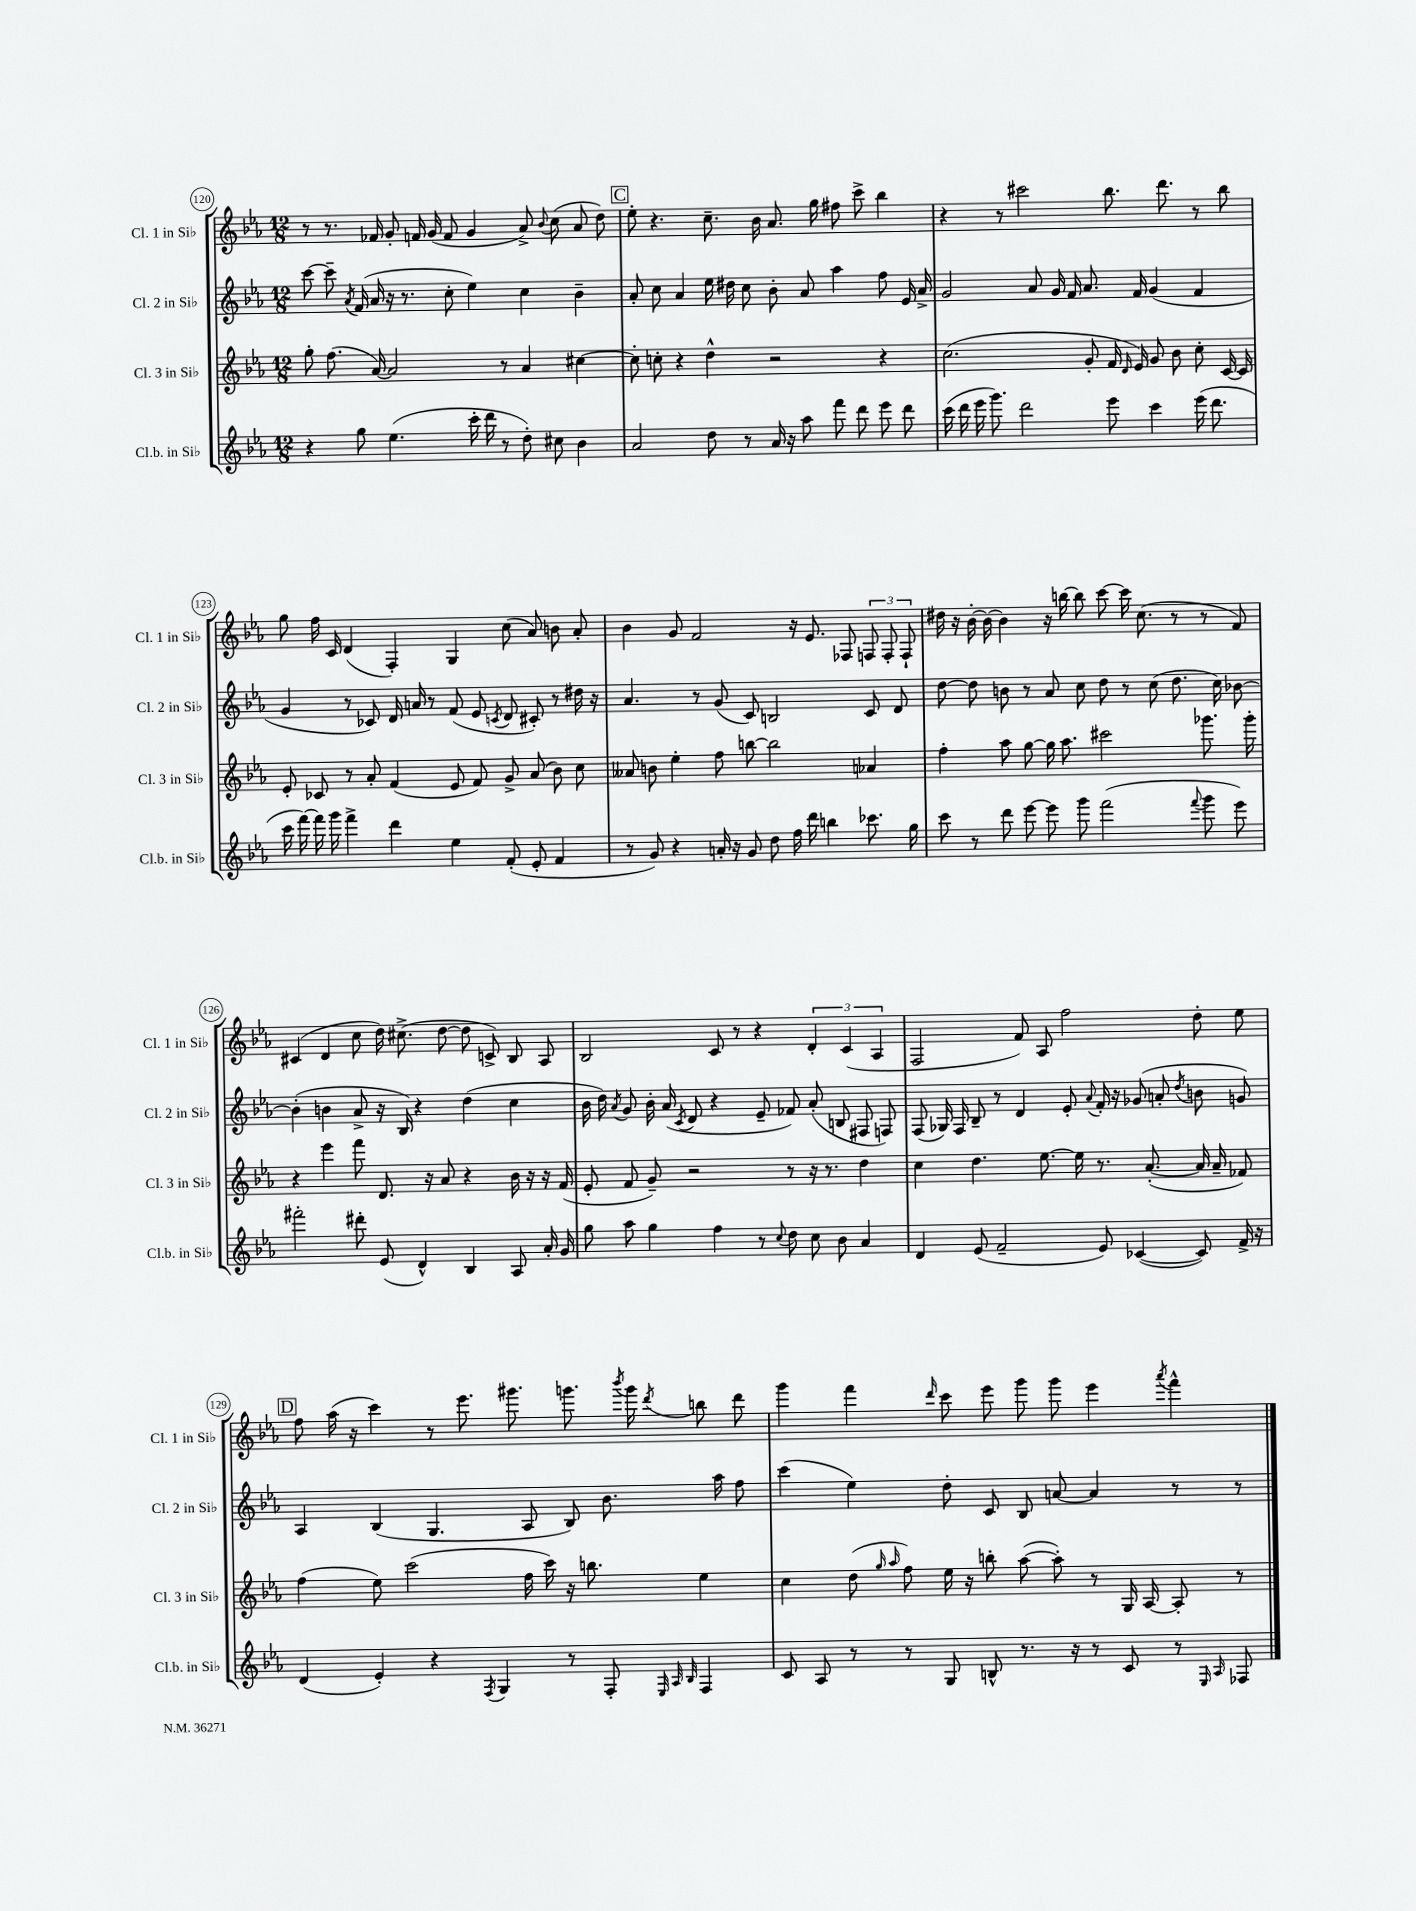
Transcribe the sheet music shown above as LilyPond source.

<<
\new StaffGroup <<
\new Staff = "s0" \with { instrumentName = "Cl. 1 in Sib" shortInstrumentName = "Cl. 1 in Sib" } {
    \clef treble \key ees \major \numericTimeSignature \time 12/8
    \autoBeamOff r8 r8. fes'16 g'8-. f'16 g'16( f'8 g'4 aes'8->) \appoggiatura { bes'8 } c''8( aes'8 d''8) |
    \mark \markup { \box "C" } ees''8-. r4. c''8.-- bes'16 aes'8. g''16 fis''8 c'''8-> bes''4 |
    r4 r8 cis'''2 bes''8. d'''8. r8 bes''8 |
    g''8 f''16 c'16 d'4( f4-.) g4 c''8( aes'8) b'8 aes'8-. |
    bes'4 g'8 f'2 r16 ees'8. fes8 \tuplet 3/2 { f8 f8-. f8-! } |
    dis''16 r16 bes'16~-. bes'16~ bes'4 r16 b''16~ b''8 c'''8~ c'''16 c''8.( r8 r8 f'8) |
    cis'4( d'4 c''8 d''16) cis''8.->( d''8~ d''8 c'8->) bes8 aes8 |
    bes2 c'8 r8 r4 \tuplet 3/2 { d'4-. c'4( aes4 } |
    f2 f'8) aes8 f''2 d''8-. ees''8 |
    \mark \markup { \box "D" } f''8 aes''16( r16 c'''4) r8 ees'''8. gis'''8. g'''8. \acciaccatura { bes'''8 } g'''16 \acciaccatura { d'''8 } b''8 d'''8 |
    g'''4 f'''4 \grace { d'''16 } c'''8 ees'''8 g'''8 g'''8 ees'''4 \acciaccatura { aes'''8 } f'''4-^ \bar "|." |
}
\new Staff = "s1" \with { instrumentName = "Cl. 2 in Sib" shortInstrumentName = "Cl. 2 in Sib" } {
    \clef treble \key ees \major \numericTimeSignature \time 12/8
    \autoBeamOff c'''8~ c'''8-- \acciaccatura { aes'8 } f'16( aes'16 r16 r8. c''8-. ees''4) c''4 bes'4-- |
    \mark \markup { \box "C" } aes'8-. c''8 aes'4 ees''16 dis''16 c''8 bes'8-. aes'8 aes''4 f''8 ees'16 aes'16-> |
    g'2 aes'8 g'16 f'16 aes'8. f'16 g'4( f'4 |
    g'4 r8 ces'8) d'16 a'16 r8 f'8( ees'8 \acciaccatura { c'8 } d'8 cis'8-.) r8 dis''16 r16 |
    aes'4. r8 g'8( c'8) b2 c'8 d'8 |
    d''8~ d''8 b'8 r8 aes'8 c''8 d''8 r8 c''8( d''8. c''16) bes'8~ |
    bes'4-.( b'4 aes'8-> r16 bes16) r4 d''4( c''4 |
    bes'16 d''16) \acciaccatura { aes'8 } g'8 bes'16-. aes'16( \acciaccatura { c'8 } d'8 r4 ees'8-- fes'8) aes'8-.( b8 fis8 f8) |
    f8( ges16) f16 bes8-- r8 d'4 ees'8-. \appoggiatura { aes'8 } f'16-. r16 ges'8( a'8-. \acciaccatura { d''8 } b'8 g'8) |
    \mark \markup { \box "D" } aes4 bes4( g4. aes8 bes8) bes'8. aes''16 f''8 |
    c'''4( ees''4) d''8-. c'8 bes8 a'8~ a'4 r8 r8 \bar "|." |
}
\new Staff = "s2" \with { instrumentName = "Cl. 3 in Sib" shortInstrumentName = "Cl. 3 in Sib" } {
    \clef treble \key ees \major \numericTimeSignature \time 12/8
    \autoBeamOff g''8-. f''8.( aes'16~) aes'2 r8 aes'4 cis''4~ |
    \mark \markup { \box "C" } cis''8-. c''8-. r4 d''4-^ r2 r4 |
    c''2.( g'8-. f'16 \grace { d'16 } ees'16) g'8 bes'8 c''8-. c'16~ c'16 |
    ees'8-. ces'8 r8 aes'8-. f'4( ees'8 f'8) g'8-> aes'8( bes'8) c''8 |
    aeses'8 b'8 ees''4-. f''8 b''8~ b''2 aes'4 |
    f''4-. aes''8 g''8~ g''16 aes''8. cis'''2 ges'''8. ges'''16-. |
    r4 ees'''4 f'''8 d'8. r16 aes'8 r4 bes'16 r16 r16 f'16( |
    ees'8-. f'8 g'8--) r2 r8 r16 r8. d''4 |
    c''4 d''4. ees''8.~ ees''16 r8. aes'8.~-.( aes'16 aes'16-- fes'8) |
    \mark \markup { \box "D" } f''4( ees''8) c'''2( f''16 c'''16) r16 b''8. ees''4 |
    c''4 d''8( \grace { g''16 aes''16 } f''8) ees''16 r16 b''8-. aes''8~( aes''8-.) r8 g16 aes16~ aes8-. r8 \bar "|." |
}
\new Staff = "s3" \with { instrumentName = "Cl.b. in Sib" shortInstrumentName = "Cl.b. in Sib" } {
    \clef treble \key ees \major \numericTimeSignature \time 12/8
    \autoBeamOff r4 g''8 ees''4.( c'''16-. d'''16 r8 d''8-.) cis''8 bes'4 |
    \mark \markup { \box "C" } aes'2 d''8 r8 aes'16 r16 aes''8 f'''8 d'''8 ees'''8 d'''8 |
    c'''16( d'''16 ees'''16 g'''8.) d'''2 ees'''8 c'''4 ees'''16( d'''8. |
    c'''16 f'''16~) f'''16 g'''16 f'''4-> d'''4 ees''4 f'8-.( ees'8-. f'4 |
    r8 g'8) r4 a'16-. r16 g'8 d''8 f''16 d'''16 b''4 ces'''8. g''16 |
    c'''8 r8 d'''8 ees'''8~ ees'''8 g'''8 f'''2( \appoggiatura { f'''8 } g'''8 ees'''8) |
    fis'''2-. dis'''8-. ees'8( d'4-^) bes4 aes8 aes'16-. g'16 |
    g''8 aes''8 g''4 f''4 r8 \appoggiatura { c''8 } d''8 c''8 bes'8 aes'4 |
    d'4 ees'8( f'2-- ees'8) ces'4~( ces'8) f'16-> r16 |
    \mark \markup { \box "D" } d'4( ees'4-.) r4 \acciaccatura { f8 } g4 r8 f8-. \grace { ees32 aes32 bes32 } f4 |
    c'8 aes8 r8 r8 g8 b8-^ r8. r16 r8 c'8 r8 \grace { ees16 aes16 } fes8 \bar "|." |
}
>>
>>
\layout { \context { \Score currentBarNumber = #120 \override BarNumber.stencil = #(make-stencil-circler 0.1 0.3 ly:text-interface::print) } }
